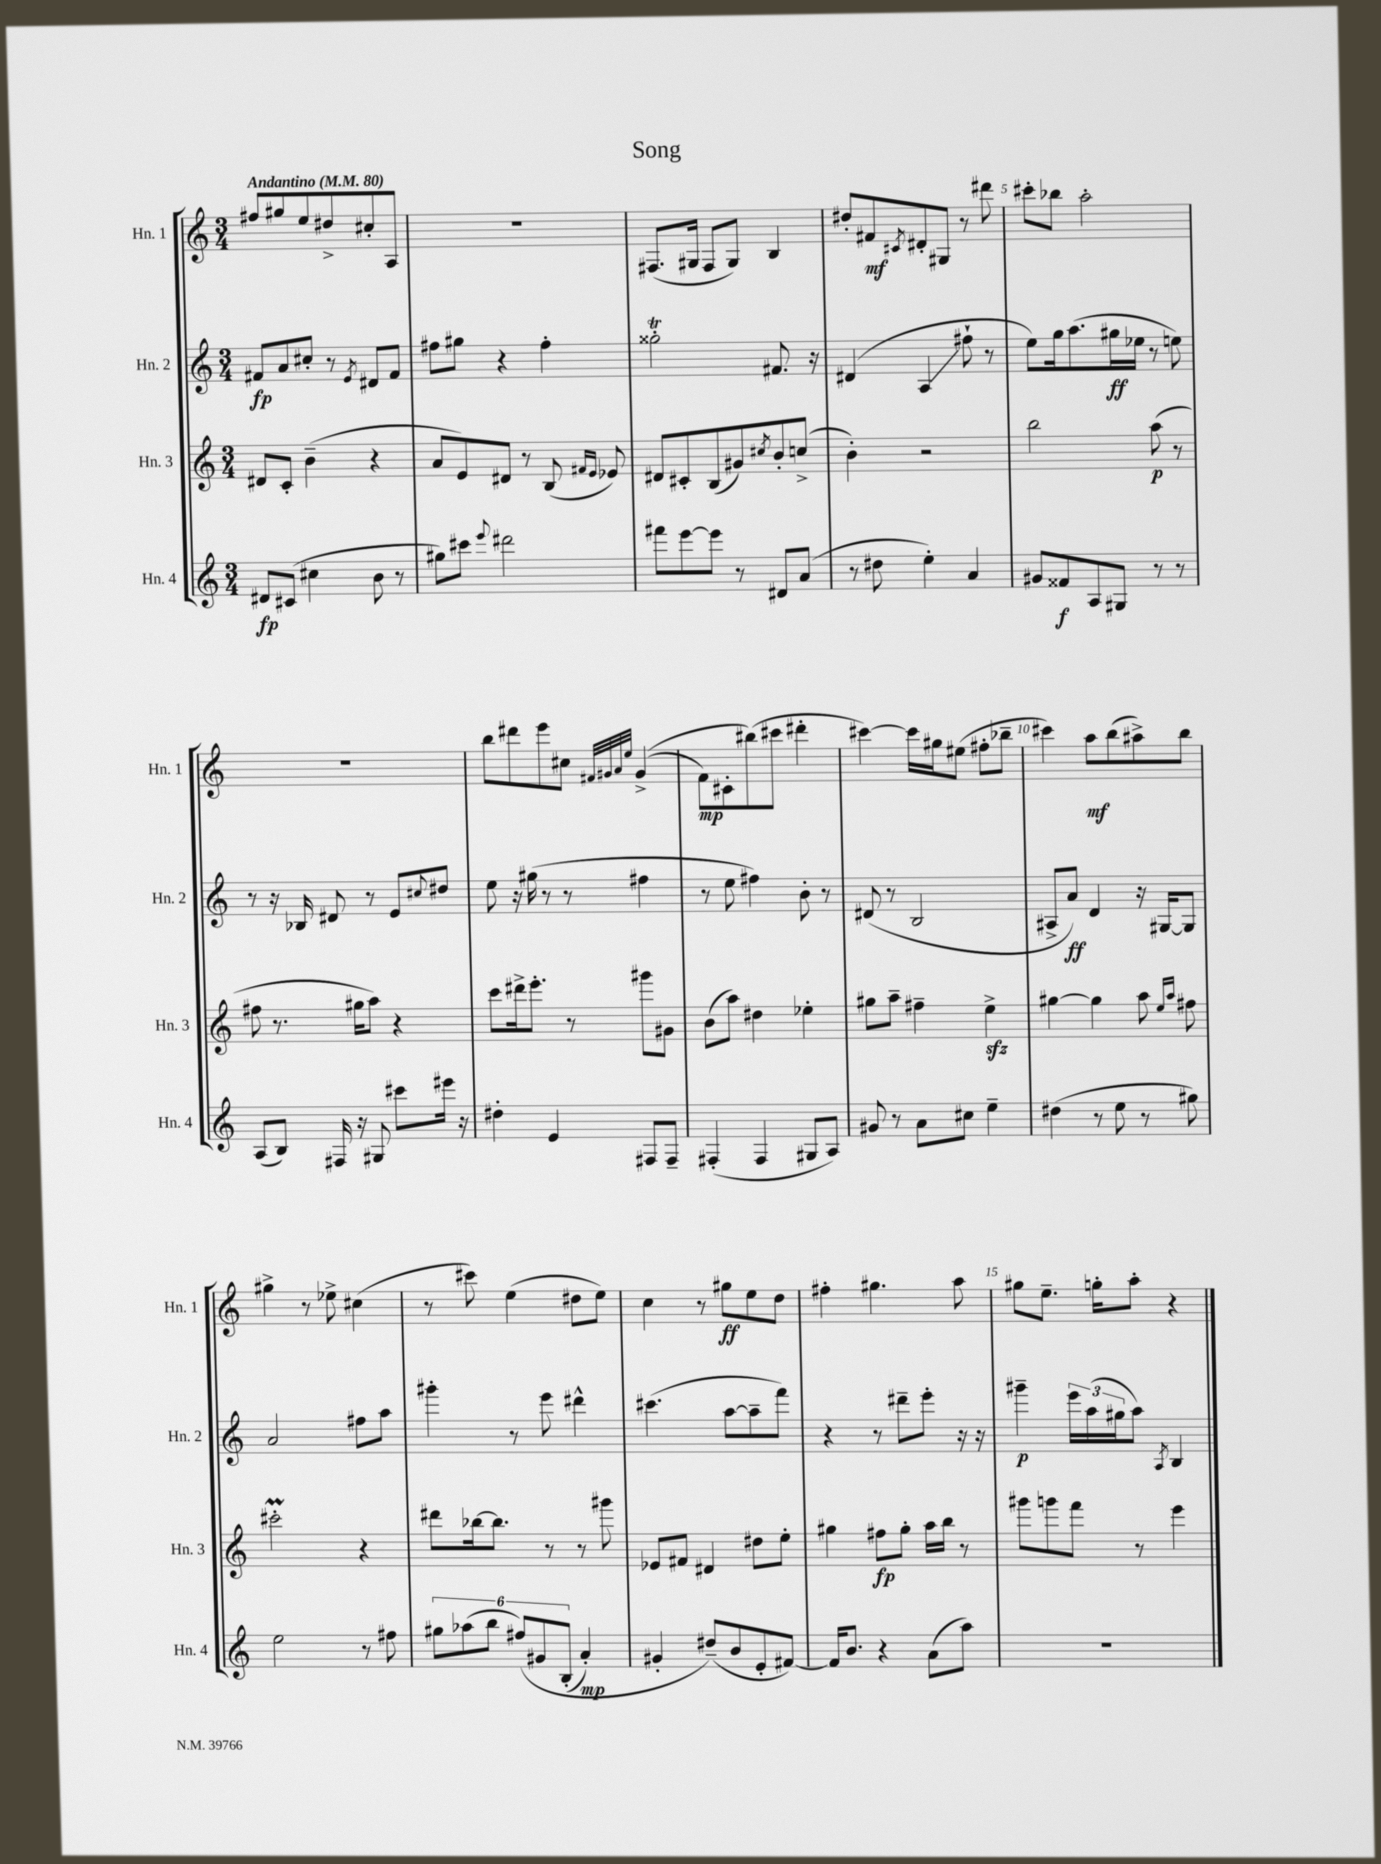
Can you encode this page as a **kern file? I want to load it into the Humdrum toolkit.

**kern	**kern	**kern	**kern
*staff4	*staff3	*staff2	*staff1
*clefG2	*clefG2	*clefG2	*clefG2
*k[]	*k[]	*k[]	*k[]
*M3/4	*M3/4	*M3/4	*M3/4
*MM80	*MM80	*MM80	*MM80
8d#/L	8d#/L	8f#/L	8ff#/L
(8c#/J	8c'/J	8a/	8gg#/
4cc#\	(4b~\	8cc#'/J	8ee/
.	.	8r	8dd#^/
.	.	8qe/	.
8b\	4r	8d#/L	8cc#'/
8r	.	8f#/J	8A/J
=	=	=	=
8gg#\L)	8a/L	8ff#\L	2.r
8ccc#\J	8e/)	8gg#\J	.
8qqeee/	.	.	.
2ddd#\	8d#/J	4r	.
.	8r	.	.
.	(8B/	4ff#'\	.
.	16qqf#/LL	.	.
.	16qqe/JJ	.	.
.	8e-/)	.	.
=	=	=	=
8fff#\L	8d#/L	2gg##'\	(8.F#/L
[8eee\	8c#'/	.	.
.	.	.	16G#/Jk
8eee\]J	(8B/	.	8F#/L
8r	8g#/)	.	8G#/J)
.	8qcc#/	.	.
8d#/L	8b'/	8.f#/	4B/
(8a/J	(8cc^/J	.	.
.	.	16r	.
=	=	=	=
8r	4b'\)	(4d#/	8dd#'/L
8dd#\	.	.	8f#/
.	.	.	8qc#/
4ee'\)	2r	4A/	8d#'/
.	.	.	8G#/J
4a/	.	8ff#`\	8r
.	.	8r	8ddd#\
=	=	=	=
8g#/L	2bb\	8ee\L)	8ccc#'\L
8f##/	.	16gg\k	8bb-\J
.	.	(8.aa\	.
8A/	.	.	2aa'\
8G#/J	.	16gg#\L	.
.	.	16ee-\JJ	.
8r	(8aa\	8r	.
8r	8r	8ee\)	.
=	=	=	=
(8A/L	8ff#\	8r	2.r
8B/J)	8.r	16r	.
.	.	16B-/	.
16F#/	.	8d#/	.
16r	16gg#\LK	.	.
8G#/	8aa\J)	8r	.
8ccc#\L	4r	8e/L	.
.	.	8qqcc#/	.
16eee#\Jk	.	8dd#/J	.
16r	.	.	.
=	=	=	=
4dd#'\	8ccc\L	8ee\	8bb\L
.	16ddd#^\k	16r	8ddd#\
.	8.eee'\J	(16gg#\	.
4e/	.	8r	8eee\
.	8r	8r	8cc#\J
.	.	.	32qqf#/LLL
.	.	.	32qqg#/
.	.	.	32qqa/
.	.	.	32qqee/JJJ
8F#/L	8ggg#\L	4ff#\	&((4g#^/
8F#~/J	8g#\J	.	.
=	=	=	=
(4F#'/	(8b\L	8r	8f\L)
.	8aa\J)	8ee\	8c#'\
4F#/	4dd#\	4ff#\)	(8bb#\&)
.	.	.	8ccc#\J
8G#/L	4ee-'\	8b'\	4ddd#'\
8A/J)	.	8r	.
=	=	=	=
8g#/	8gg#\L	(8d#/	[4ccc#\)
8r	8aa~\J	8r	.
8a\L	4ff#~\	2B/	16ccc#\]LL
.	.	.	16gg#\J
8cc#\J	.	.	(8ee#\J
4ee~\	4ee^\	.	8ff#'\L
.	.	.	8bb-~\J
=	=	=	=
(4dd#\	[4gg#\	8A#^/L	4ccc#\)
.	.	8a/J)	.
8r	4gg#\]	4d/	8aa\L
8ee\	.	.	(8bb\
8r	8aa\	16r	8aa#^\)
.	.	[16G#/LK	.
.	16qqee/LL	.	.
.	16qqaa/JJ	.	.
8gg#\)	8ff#\	8G#/]J	8bb\J
=	=	=	=
2ee\	2ccc#'\	2a/	4gg#^\
.	.	.	8r
.	.	.	8ee-^\
8r	4r	8ff#\L	(4cc#\
8ff#\	.	8aa\J	.
=	=	=	=
12gg#\L	8ddd#\L	4ggg#'\	8r
(12aa-\	.	.	.
.	[16bb-\k	.	8ccc#\)
12bb\J	.	.	.
.	8.bb-\]J	.	.
&(12ff#/L)	.	8r	(4ee\
12g#/	.	.	.
.	8r	8eee\	.
(12B'/J	.	.	.
4a'/)	8r	4ddd#^^\	8dd#\L
.	8ggg#\	.	8ee\J)
=	=	=	=
4g#'/	8e-/L	(4.ccc#\	4cc\
.	8f#/J	.	.
(8dd#~/L&)	4d#/	.	8r
8b/	.	[8aa\L	8gg#\L
8e'/	8dd#\L	8aa~\]	8ee\
[8f#/J)	8ee'\J	8fff\J)	8dd\J
=	=	=	=
16f#/]LK	4gg#\	4r	4ff#'\
8.b/J	.	.	.
4r	8ff#\L	8r	4.gg#\
.	8gg#'\J	8ddd#~\L	.
(8a\L	16aa\LL	8eee'\J	.
.	16bb\JJ	.	.
8aa\J)	8r	16r	8aa\
.	.	16r	.
=	=	=	=
2.r	8ggg#\L	4ggg#~\	8gg#\L
.	8ggg\	.	8.ee~\J
.	8fff\J	24eee\LL	.
.	.	(24aa\	.
.	.	.	16gg'\LK
.	.	24gg#\J	.
.	8r	8aa\J)	8aa'\J
.	.	8qA/	.
.	4eee\	4B/	4r
==	==	==	==
*-	*-	*-	*-
